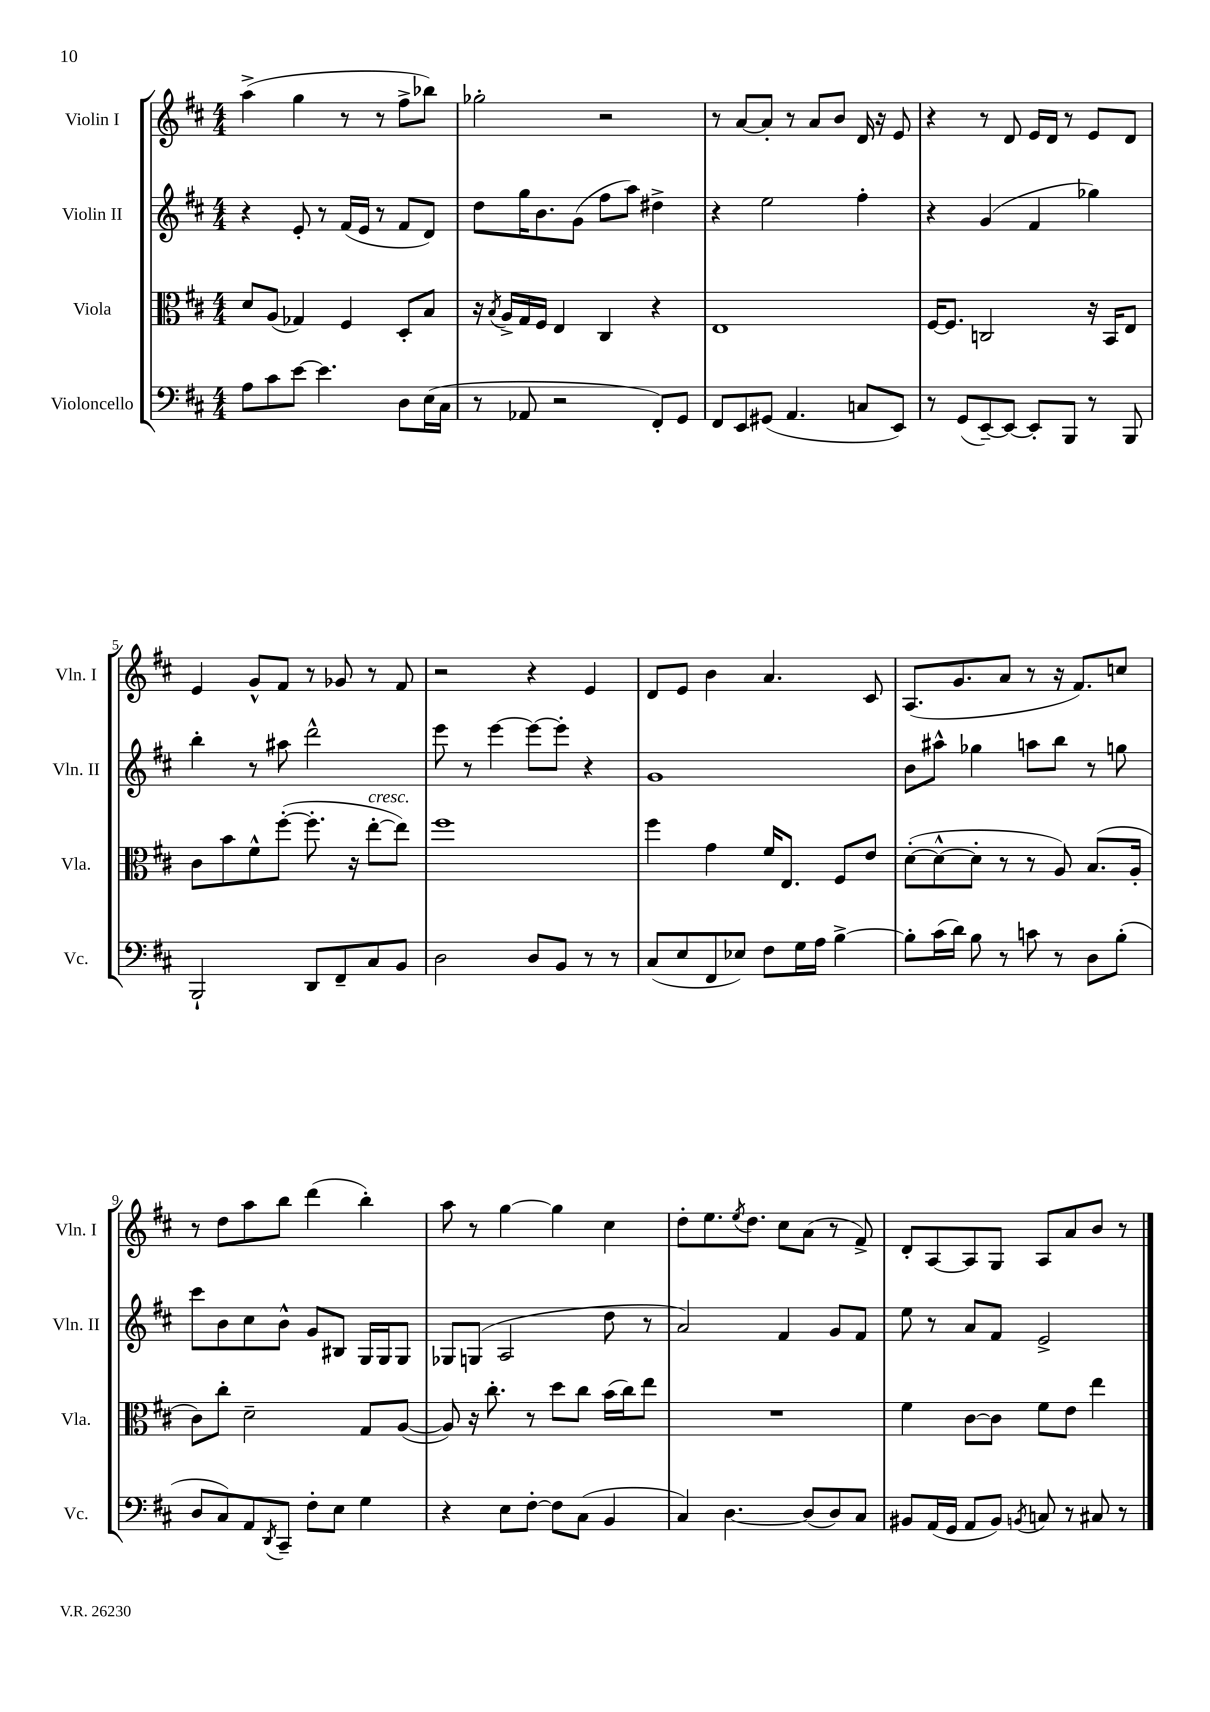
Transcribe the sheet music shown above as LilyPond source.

<<
\new StaffGroup <<
\new Staff = "s0" \with { instrumentName = "Violin I" shortInstrumentName = "Vln. I" } {
    \clef treble \key d \major \numericTimeSignature \time 4/4
    a''4->( g''4 r8 r8 fis''8-> bes''8) |
    ges''2-. r2 |
    r8 a'8~ a'8-. r8 a'8 b'8 d'16 r16 e'8 |
    r4 r8 d'8 e'16 d'16 r8 e'8 d'8 |
    e'4 g'8-^ fis'8 r8 ges'8 r8 fis'8 |
    r2 r4 e'4 |
    d'8 e'8 b'4 a'4. cis'8 |
    a8.( g'8. a'8 r8 r16 fis'8.) c''8 |
    r8 d''8 a''8 b''8 d'''4( b''4-.) |
    a''8 r8 g''4~ g''4 cis''4 |
    d''8-. e''8. \acciaccatura { e''8 } d''8. cis''8 a'8( r8 fis'8->) |
    d'8-. a8~ a8 g8 a8 a'8 b'8 r8 \bar "|." |
}
\new Staff = "s1" \with { instrumentName = "Violin II" shortInstrumentName = "Vln. II" } {
    \clef treble \key d \major \numericTimeSignature \time 4/4
    r4 e'8-. r8 fis'16( e'16 r8 fis'8 d'8) |
    d''8 g''16 b'8. g'8( fis''8 a''8) dis''4-> |
    r4 e''2 fis''4-. |
    r4 g'4( fis'4 ges''4) |
    b''4-. r8 ais''8 d'''2-^ |
    e'''8 r8 e'''4~ e'''8~ e'''8-. r4 |
    g'1 |
    b'8 ais''8-^ ges''4 a''8 b''8 r8 g''8 |
    cis'''8 b'8 cis''8 b'8-^ g'8 bis8 g16 g16 g8 |
    ges8 g8( a2 d''8 r8 |
    a'2) fis'4 g'8 fis'8 |
    e''8 r8 a'8 fis'8 e'2-> \bar "|." |
}
\new Staff = "s2" \with { instrumentName = "Viola" shortInstrumentName = "Vla." } {
    \clef alto \key d \major \numericTimeSignature \time 4/4
    d'8 a8( ges4) fis4 d8-. b8 |
    r16 \acciaccatura { b8 } a16-> g16 fis16 e4 cis4 r4 |
    e1 |
    fis16~ fis8. c2 r16 b,16 e8 |
    cis'8 b'8 fis'8-^ fis''8~-.( fis''8.-. r16 e''8~-.^\markup { \italic "cresc." } e''8) |
    fis''1 |
    fis''4 g'4 fis'16 e8. fis8 e'8 |
    d'8~-.( d'8~-^ d'8-. r8 r8 a8) b8.( a16-. |
    cis'8) cis''8-. d'2-- g8 a8~( |
    a8) r16 cis''8.-. r8 d''8 cis''8 b'16( cis''16) e''8 |
    R1 |
    fis'4 cis'8~ cis'8 fis'8 e'8 e''4 \bar "|." |
}
\new Staff = "s3" \with { instrumentName = "Violoncello" shortInstrumentName = "Vc." } {
    \clef bass \key d \major \numericTimeSignature \time 4/4
    a8 cis'8 e'8~ e'4. d8 e16( cis16 |
    r8 aes,8 r2 fis,8-.) g,8 |
    fis,8 e,8 gis,8( a,4. c8 e,8) |
    r8 g,8( e,8~--) e,8~ e,8-. b,,8 r8 b,,8 |
    b,,2-! d,8 fis,8-- cis8 b,8 |
    d2 d8 b,8 r8 r8 |
    cis8( e8 fis,8 ees8) fis8 g16 a16 b4~-> |
    b8-. cis'16( d'16) b8 r8 c'8 r8 d8 b8-.( |
    d8 cis8) a,8 \acciaccatura { d,8 } cis,8-- fis8-. e8 g4 |
    r4 e8 fis8~-. fis8 cis8( b,4 |
    cis4) d4.~ d8( d8) cis8 |
    bis,8 a,16( g,16 a,8 bis,8) \acciaccatura { b,8 } c8 r8 cis8 r8 \bar "|." |
}
>>
>>
